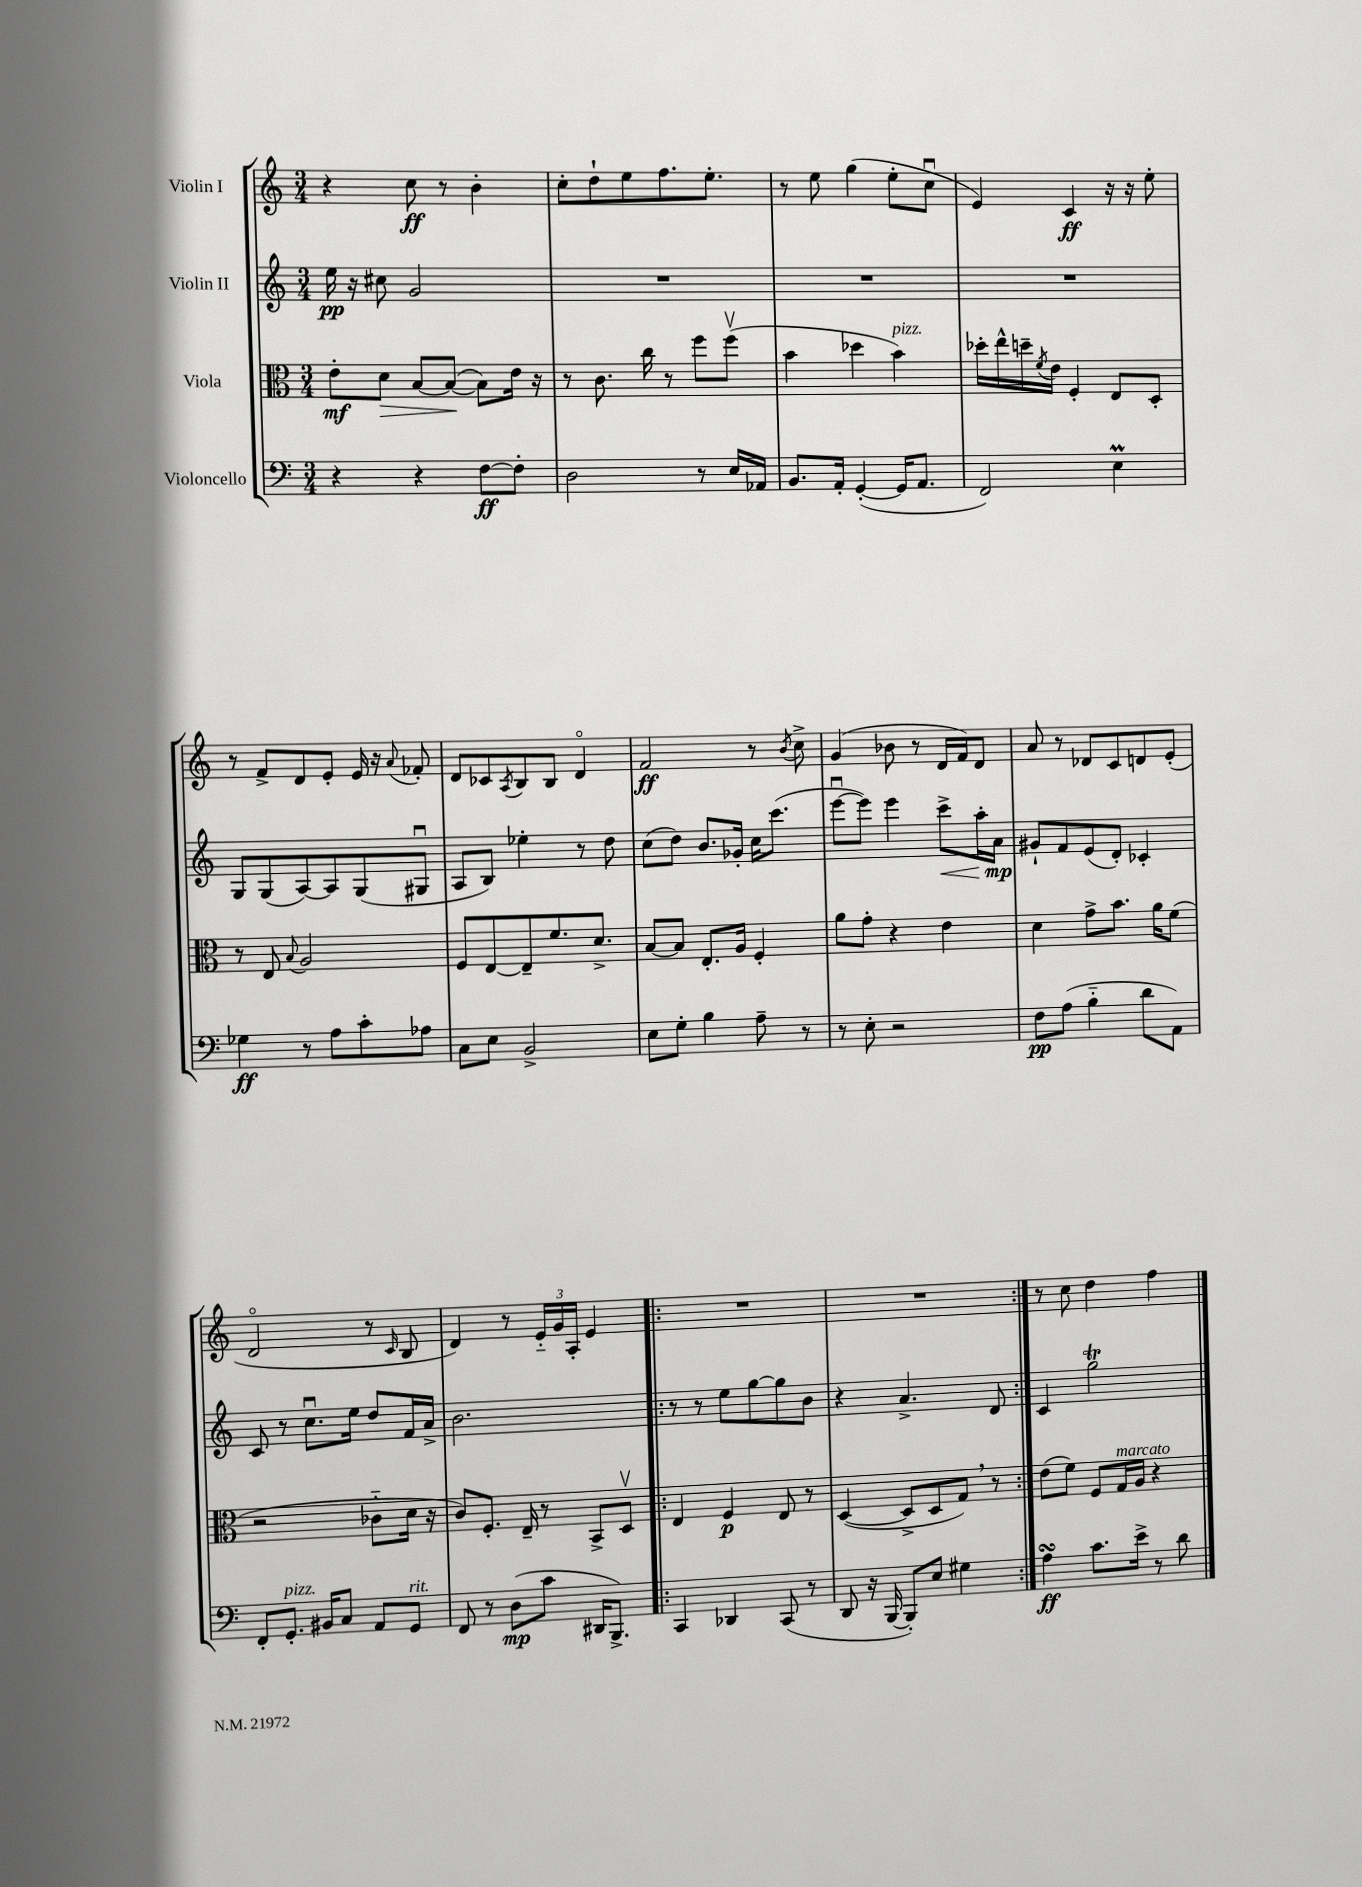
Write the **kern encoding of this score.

**kern	**kern	**kern	**kern
*staff4	*staff3	*staff2	*staff1
*clefF4	*clefC3	*clefG2	*clefG2
*k[]	*k[]	*k[]	*k[]
*M3/4	*M3/4	*M3/4	*M3/4
4r	8e'	16ee	4r
.	.	16r	.
.	8d	8cc#	.
4r	[8B	2g	8cc
.	(8B_	.	8r
[8F	8B])	.	4b'
8F']	16e	.	.
.	16r	.	.
=	=	=	=
2D	8r	2.r	8cc'
.	8.c	.	8dd`
.	.	.	8ee
.	16cc	.	.
.	8r	.	8.ff
8r	8ff	.	.
.	.	.	8.ee'
16E	(8ffv	.	.
16AA-	.	.	.
=	=	=	=
8.BB	4b	2.r	8r
.	.	.	8ee
16AA'	.	.	.
([4GG'	4dd-	.	(4gg
16GG]	4b)	.	8ee'
8.AA	.	.	.
.	.	.	8ccu
=	=	=	=
2FF)	16dd-'	2.r	4e)
.	16ee^^	.	.
.	16dd~	.	.
.	8qf	.	.
.	16e	.	.
.	4F'	.	4c
4E	8E	.	16r
.	.	.	16r
.	8D'	.	8ee'
=	=	=	=
4G-	8r	8G	8r
.	8E	(8G	8f^
.	8qqB	.	.
8r	2A	[8A)	8d
8A	.	8A]	8e'
8c'	.	(8G	16e
.	.	.	16r
.	.	.	8qqa
8A-	.	8G#u	8f-'
=	=	=	=
8C	8F	8A	8d
8E	[8E	8B)	8c-
.	.	.	8qA
2BB^	8E~]	4ee-'	8B
.	8.f	.	8B
.	.	8r	4do
.	8.d^	.	.
.	.	8dd	.
=	=	=	=
8E	[8B	(8cc	2f
8G'	8B]	8dd)	.
4B	8.E'	8.b	.
.	16A	16g-'	.
8A~	4F'	16cc	8r
.	.	(8.ccc	.
.	.	.	8qb
8r	.	.	8cc^
=	=	=	=
8r	8a	[8eeeu	(4g
8E'	8g'	8eee])	.
2r	4r	4eee	8b-
.	.	.	8r
.	4e	8ccc^	16d
.	.	.	16f)
.	.	16aa'	8d
.	.	16a	.
=	=	=	=
8F	4d	8g#`	8a
(8A	.	8f	8r
4B'~	8g^	(8e	8d-
.	8.b	8d')	8c
8d	.	4c-'	8d
.	16a	.	.
8AA)	(8f	.	(8e'
=	=	=	=
8FF'	2r	8c	2do
8.GG'	.	8r	.
.	.	8.ccu	.
16BB#	.	.	.
8C	.	.	.
.	.	16ee	.
8AA	8c-'~	8dd	8r
.	.	.	16qqc
8GG	16d	16f	8B
.	16r	16a^	.
=	=	=	=
8FF	8c)	2.b	4d)
8r	8.F'	.	.
(8D	.	.	8r
.	16E~	.	.
8c	8r	.	24e'~
.	.	.	24g
.	.	.	24A'
16DD#	8BB^	.	4e
8.BBB^)	.	.	.
.	8Dv	.	.
=!|:	=!|:	=!|:	=!|:
4CC	4E	8r	2.r
.	.	8r	.
4DD-	4F	8ee	.
.	.	[8gg	.
(8CC	8E	8gg]	.
8r	8r	8b	.
=	=	=	=
8DD	([4D	4r	2.r
16r	.	.	.
[16BBB	.	.	.
8BBB'])	8D^]	4.a^	.
8E	8D	.	.
4G#	8G)	.	.
.	8r	8d	.
=:|!	=:|!	=:|!	=:|!
4A	(8e	4c	8r
.	8f)	.	8cc
8.c	8F	2gg	4dd
.	16G	.	.
16e^	16A	.	.
8r	4r	.	4ff
8d	.	.	.
==	==	==	==
*-	*-	*-	*-
